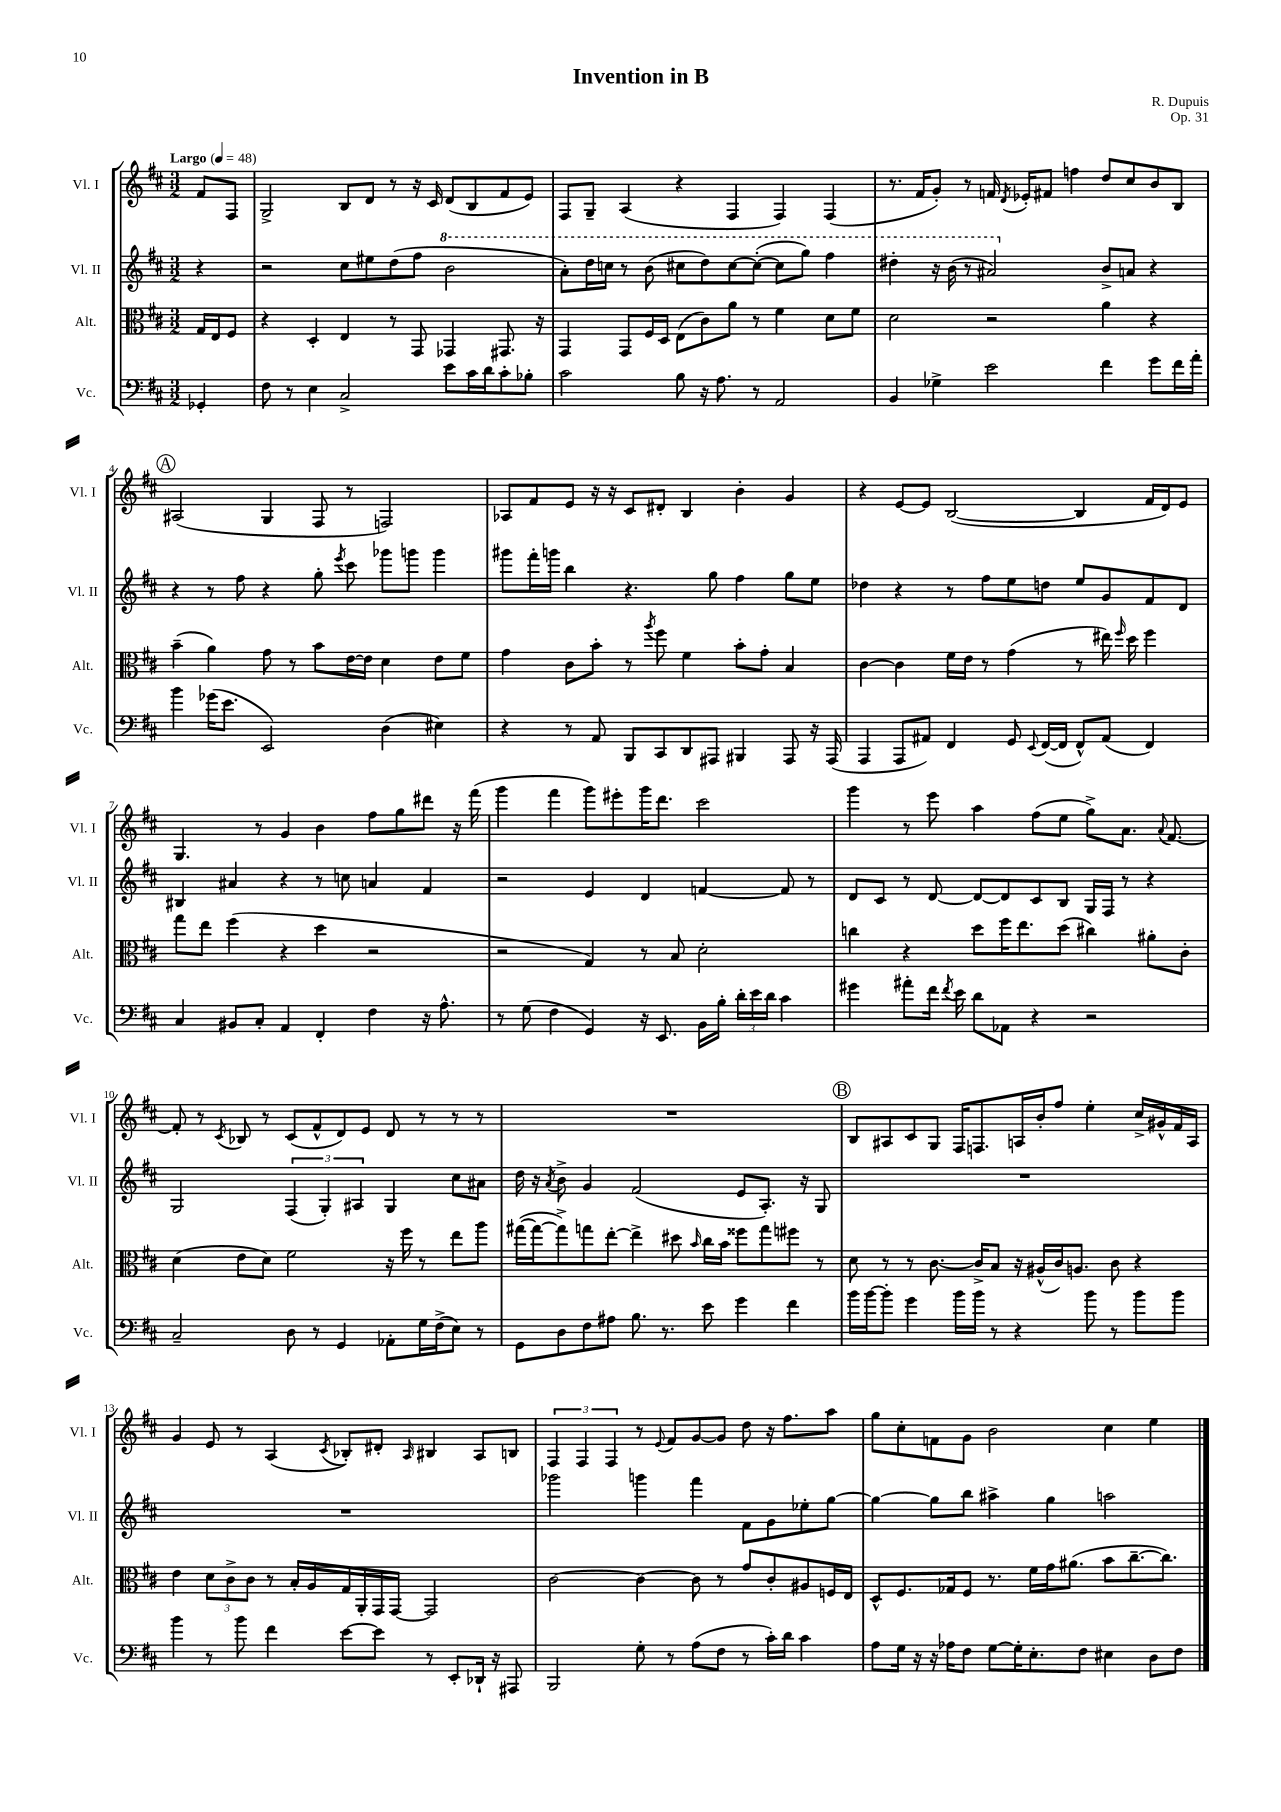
\header { title = "Invention in B" composer = "R. Dupuis" opus = "Op. 31" }
<<
\new StaffGroup <<
\new Staff = "s0" \with { instrumentName = "Vl. I" shortInstrumentName = "Vl. I" } {
    \clef treble \key d \major \numericTimeSignature \time 3/2 \partial 4 \tempo "Largo" 4 = 48
    \autoBeamOff fis'8[ fis8] |
    g2-> b8[ d'8] r8 r16 cis'16 d'8[( b8 fis'8 e'8]) |
    fis8[ g8]-- a4( r4 fis4 fis4) fis4( |
    r8. fis'16[ g'8]-.) r8 f'16 \acciaccatura { d'8 } ees'16[-. fis'8] f''4 d''8[ cis''8 b'8 b8] |
    \mark \markup { \circle "A" } ais2( g4 fis8 r8 f2) |
    aes8[ fis'8 e'8] r16 r16 cis'8[ dis'8]-. b4 b'4-. g'4 |
    r4 e'8[~ e'8] b2~( b4 fis'16[ d'16) e'8] |
    g4. r8 g'4 b'4 fis''8[ g''8 dis'''8] r16 fis'''16( |
    g'''4 fis'''4 g'''8[) eis'''8-. g'''16 d'''8.] cis'''2 |
    g'''4 r8 e'''8 a''4 fis''8[( e''8] g''8[->) a'8.] \appoggiatura { a'8 } fis'8.~ |
    fis'8-. r8 \acciaccatura { cis'8 } bes8 r8 cis'8[( fis'8-^ d'8) e'8] d'8 r8 r8 r8 |
    R1. |
    \mark \markup { \circle "B" } b8[ ais8 cis'8 g8] fis16[ f8. a16 b'16-. fis''8] e''4-. cis''16[-> gis'16-^ fis'16 a16] |
    g'4 e'8 r8 a4( \acciaccatura { cis'8 } bes8[-.) dis'8]-. \grace { a16 } bis4 a8[ b8] |
    \tuplet 3/2 { fis4 fis4 fis4 } r8 \appoggiatura { e'8 } fis'8[ g'8~ g'8] d''8 r16 fis''8.[ a''8] |
    g''8[ cis''8-. f'8 g'8] b'2 cis''4 e''4 \bar "|." |
}
\new Staff = "s1" \with { instrumentName = "Vl. II" shortInstrumentName = "Vl. II" } {
    \clef treble \key d \major \numericTimeSignature \time 3/2 \partial 4
    \autoBeamOff r4 |
    r2 cis''8[ eis''8 d''8( fis''8] \ottava #1 b''2 |
    a''8[-.) d'''16 c'''16] r8 b''8( cis'''8[ d'''8) cis'''8~ cis'''8]~-.( cis'''8[ g'''8]) fis'''4 |
    dis'''4-. r16 b''16( r8 ais''2) \ottava #0 b'8[-> a'!8] r4 |
    \mark \markup { \circle "A" } r4 r8 fis''8 r4 g''8-. \acciaccatura { e'''8 } cis'''8 ges'''8[ g'''8] g'''4 |
    gis'''8[ fis'''16-. g'''16] b''4 r4. g''8 fis''4 g''8[ e''8] |
    des''4 r4 r8 fis''8[ e''8 d''8] e''8[ g'8 fis'8 d'8] |
    bis4 ais'4 r4 r8 c''8 a'4 fis'4 |
    r2 e'4 d'4 f'4~ f'8 r8 |
    d'8[ cis'8] r8 d'8~ d'8[~ d'8 cis'8 b8] g16[ fis16] r8 r4 |
    g2 \tuplet 3/2 { fis4( g4-.) ais4 } g4 cis''8[ ais'8] |
    d''16 r16 \acciaccatura { a'8 } b'8-> g'4 fis'2( e'8[ a8.]-.) r16 g8 |
    \mark \markup { \circle "B" } R1. |
    R1. |
    ges'''2 g'''4 fis'''4 fis'8[ g'8 ees''8-. g''8]~ |
    g''4~ g''8[ b''8] ais''4-> g''4 a''2 \bar "|." |
}
\new Staff = "s2" \with { instrumentName = "Alt." shortInstrumentName = "Alt." } {
    \clef alto \key d \major \numericTimeSignature \time 3/2 \partial 4
    \autoBeamOff g16[ e16 fis8] |
    r4 d4-. e4 r8 g,8 ges,4 gis,8. r16 |
    g,4 g,8[ fis16 d16] e8[( cis'8) a'8] r8 fis'4 d'8[ fis'8] |
    d'2 r2 a'4 r4 |
    \mark \markup { \circle "A" } b'4--( a'4) g'8 r8 b'8[ e'16~ e'16] d'4 e'8[ fis'8] |
    g'4 cis'8[ b'8]-. r8 \acciaccatura { a''8 } fis''8 fis'4 b'8[-. g'8]-. b4 |
    cis'4~ cis'4 fis'16[ e'16] r8 g'4( r8 eis''16) \grace { fis''16 } d''16 fis''4 |
    g''8[ e''8] fis''4( r4 d''4 r2 |
    r2 g4) r8 b8 d'2-. |
    c''4 r4 d''8[ fis''16 e''8. d''8]( cis''4) ais'8[-. cis'8]-. |
    d'4( e'8[ d'8]) fis'2 r16 fis''16 r8 e''8[ a''8] |
    gis''16[~( gis''16~ gis''8->) g''8 e''8]~-. e''4-> dis''8 \grace { b'16 } cis''16[ b'16] fisis''8[ g''8 fis''8] r8 |
    \mark \markup { \circle "B" } d'8 r8 r8 cis'8.~ cis'16[-> b8] r16 ais16[-^( cis'16) a8.] cis'8 r4 |
    e'4 \tuplet 3/2 { d'8[ cis'8-> cis'8] } r8 b16[-. a16 g16 a,16-. g,16 g,16]~ g,2 |
    cis'2~ cis'4~ cis'8 r8 g'8[ cis'8-. ais8 f16 e16] |
    d8[-^ fis8. ges16 fis8] r8. fis'16[ g'16 ais'8.]( b'8[ cis''8.~-- cis''8.]) \bar "|." |
}
\new Staff = "s3" \with { instrumentName = "Vc." shortInstrumentName = "Vc." } {
    \clef bass \key d \major \numericTimeSignature \time 3/2 \partial 4
    \autoBeamOff ges,4-. |
    fis8 r8 e4 cis2-> e'8[ cis'16 d'16 cis'8-. bes8]-. |
    cis'2 b8 r16 a8. r8 a,2 |
    b,4 ges4-> e'2 fis'4 g'8[ fis'16 a'16]-. |
    \mark \markup { \circle "A" } b'4 ges'16[( e'8.] e,2) d4( eis4) |
    r4 r8 a,8 b,,8[ cis,8 d,8 ais,,8] bis,,4 ais,,8 r16 ais,,16( |
    a,,4 a,,8[ ais,8]) fis,4 g,8 \appoggiatura { e,8 } fis,16[~( fis,16] fis,8[-^) ais,8]( fis,4) |
    cis4 bis,8[ cis8]-. a,4 fis,4-. fis4 r16 a8.-^ |
    r8 g8( fis4 g,4) r16 e,8. b,16[ b16]-. \tuplet 3/2 { d'16[-. e'16 d'16] } cis'4 |
    gis'4 ais'8[-. fis'16] \acciaccatura { fis'8 } e'16 d'8[ aes,8] r4 r2 |
    cis2-- d8 r8 g,4 aes,8[-. g16 fis16->( e8]) r8 |
    g,8[ d8 fis8 ais8] b8. r8. e'8 g'4 fis'4 |
    \mark \markup { \circle "B" } b'16[ b'16~ b'8]-. g'4 b'16[ b'16] r8 r4 b'8 r8 b'8[ b'8] |
    b'4 r8 b'8 fis'4 e'8[~ e'8] r8 e,8[-. des,16]-! r16 ais,,8 |
    b,,2 g8-. r8 a8[( fis8] r8 cis'16[-.) d'16] cis'4 |
    a8[ g16] r16 r16 aes16[ fis8] g8[~ g16-. e8.-. fis8] eis4 d8[ fis8] \bar "|." |
}
>>
>>
